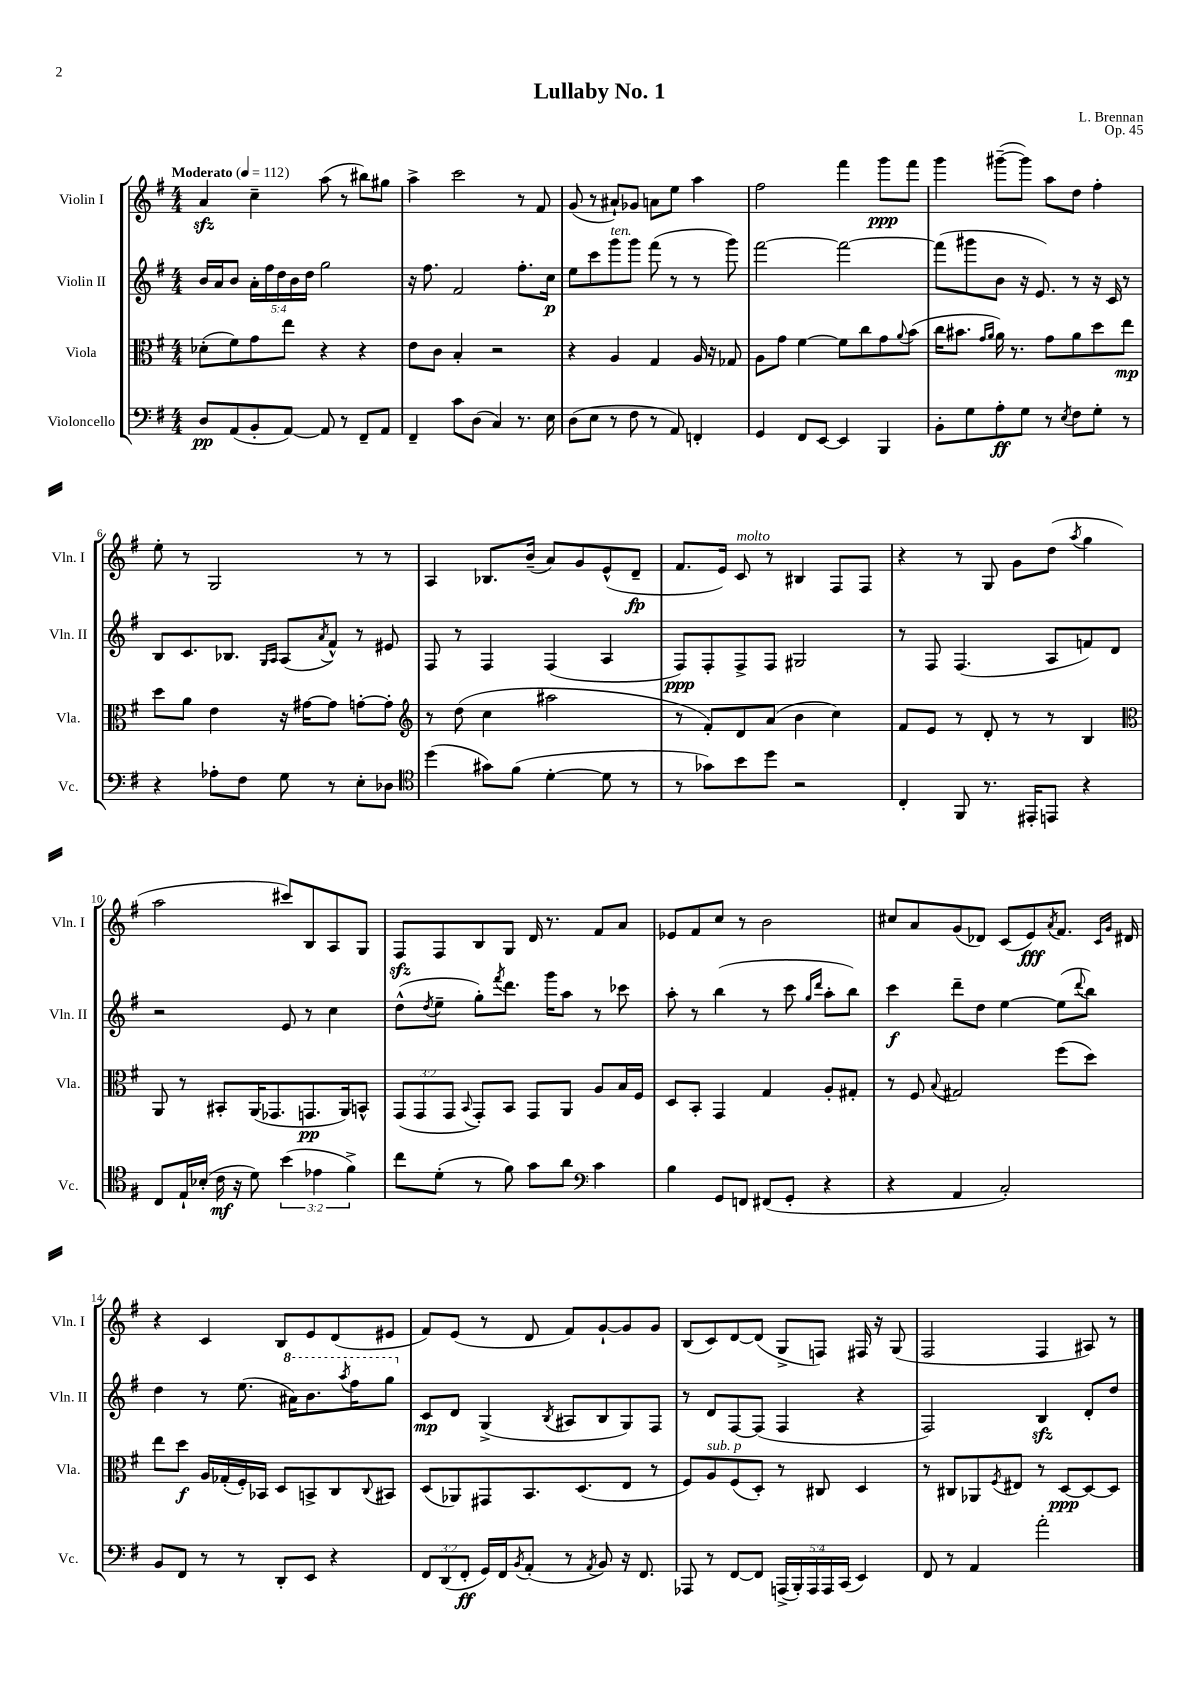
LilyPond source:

\header { title = "Lullaby No. 1" composer = "L. Brennan" opus = "Op. 45" }
<<
\new StaffGroup <<
\new Staff = "s0" \with { instrumentName = "Violin I" shortInstrumentName = "Vln. I" } {
    \clef treble \key g \major \numericTimeSignature \time 4/4 \tempo "Moderato" 4 = 112
    a'4\sfz c''4-- a''8( r8 bis''8) gis''8 |
    a''4-> c'''2 r8 fis'8 |
    g'8( r8 ais'8-!) ges'8 a'8 e''8 a''4 |
    fis''2 fis'''4 g'''8\ppp fis'''8 |
    g'''4 gis'''8~--( gis'''8) a''8 d''8 fis''4-. |
    e''8-. r8 g2 r8 r8 |
    a4 bes8. b'16--( a'8) g'8 e'8-^( d'8--\fp |
    fis'8. e'16) c'8^\markup { \italic "molto" } r8 bis4 fis8 fis8 |
    r4 r8 g8 g'8 d''8( \acciaccatura { a''8 } g''4 |
    a''2 cis'''8) b8 a8 g8 |
    fis8\sfz fis8 b8 g8 d'16 r8. fis'8 a'8 |
    ees'8 fis'8 c''8 r8 b'2 |
    cis''8 a'8 g'8( des'8) c'8( e'8\fff) \acciaccatura { a'8 } fis'8. \grace { c'16 g'16 } dis'16 |
    r4 c'4 b8 e'8 d'8( eis'8 |
    fis'8) e'8( r8 d'8 fis'8) g'8~-! g'8 g'8 |
    b8( c'8) d'8~ d'8( g8-> f8) fis16 r16 g8( |
    fis2 fis4 ais8) r8 \bar "|." |
}
\new Staff = "s1" \with { instrumentName = "Violin II" shortInstrumentName = "Vln. II" } {
    \clef treble \key g \major \numericTimeSignature \time 4/4 \override Staff.TupletNumber.text = #tuplet-number::calc-fraction-text
    b'16 a'16 b'8 \tuplet 5/4 { a'16-. fis''16 d''16 b'16 d''16 } g''2 |
    r16 fis''8. fis'2 fis''8.-. c''16\p |
    e''8 c'''8 g'''8^\markup { \italic "ten." } g'''8 fis'''8( r8 r8 g'''8) |
    fis'''2~ fis'''2~ |
    fis'''8( gis'''8 b'8 r16 e'8.) r8 r16 c'16 r8 |
    b8 c'8. bes8. \grace { g16 a16 } a8( \acciaccatura { a'8 } fis'8-^) r8 eis'8 |
    fis8 r8 fis4 fis4( a4 |
    fis8\ppp) fis8-. fis8-> fis8 gis2 |
    r8 fis8 fis4.( a8 f'8) d'8 |
    r2 e'8 r8 c''4 |
    d''8-^( \acciaccatura { d''8 } e''8-- g''8-.) \acciaccatura { fis'''8 } d'''8. g'''16 a''8 r8 ces'''8 |
    a''8-. r8 b''4( r8 c'''8 \grace { g''16 d'''16 } a''8-. b''8) |
    c'''4\f d'''8-- d''8 e''4~ e''8( \appoggiatura { d'''8 } b''8) |
    d''4 r8 e''8.( \ottava #1 ais''16) b''8. \acciaccatura { a'''8 } fis'''16 g'''8 \ottava #0 |
    c'8\mp d'8 g4->( \acciaccatura { b8 } ais8 b8 g8) fis8 |
    r8 d'8 fis8~ fis8( fis4 r4 |
    fis2) b4\sfz d'8-. d''8 \bar "|." |
}
\new Staff = "s2" \with { instrumentName = "Viola" shortInstrumentName = "Vla." } {
    \clef alto \key g \major \numericTimeSignature \time 4/4 \override Staff.TupletNumber.text = #tuplet-number::calc-fraction-text
    des'8-.( fis'8) g'8 e''8 r4 r4 |
    e'8 c'8 b4-. r2 |
    r4 a4 g4 a16 r16 ges8 |
    a8 g'8 fis'4~ fis'8 c''8 g'8 \appoggiatura { a'8 } b'8( |
    c''16 bis'8. \grace { g'16 a'16 } a'16) r8. g'8 a'8 d''8 e''8\mp |
    d''8 a'8 e'4 r16 gis'16~ gis'8 g'8~-. g'8-. |
    \clef treble r8 d''8( c''4 ais''2 |
    r8 fis'8-.) d'8 a'8( b'4 c''4) |
    fis'8 e'8 r8 d'8-. r8 r8 b4 |
    \clef alto a,8 r8 bis,8-. a,16( ges,8. g,8.\pp a,16) b,8-^ |
    \tuplet 3/2 { g,8( g,8 g,8 } \appoggiatura { b,8 } g,8-.) b,8 g,8 a,8 a8 b16 fis16 |
    d8 b,8-. g,4 g4 a8-. gis8-. |
    r8 fis8 \appoggiatura { b8 } gis2 fis''8( d''8) |
    e''8 d''8\f a16 ges16-.( fis16-.) bes,16 d8 b,8-> c8 \appoggiatura { c8 } bis,8 |
    d8( aes,8) gis,8 b,8. d8.( e8 r8 |
    fis8) a8^\markup { \italic "sub. p" } fis8( d8-.) r8 cis8 d4 |
    r8 cis8 aes,8 \acciaccatura { fis8 } eis8 r8 d8~\ppp d8~ d8 \bar "|." |
}
\new Staff = "s3" \with { instrumentName = "Violoncello" shortInstrumentName = "Vc." } {
    \clef bass \key g \major \numericTimeSignature \time 4/4 \override Staff.TupletNumber.text = #tuplet-number::calc-fraction-text
    d8\pp a,8( b,8-. a,8~) a,8 r8 fis,8-- a,8 |
    fis,4-- c'8 d8( c4) r8. e16 |
    d8( e8 r8 fis8 r8 a,8) f,4-. |
    g,4 fis,8 e,8~ e,4 b,,4 |
    b,8-. g8 a8-.\ff g8 r8 \acciaccatura { e8 } fis8 g8-. r8 |
    r4 aes8-. fis8 g8 r8 e8-. des8 |
    \clef tenor d''4( gis'8) fis'8( d'4~-. d'8 r8 |
    r8 ges'8) b'8 d''8 r2 |
    c4-. fis,8 r8. eis,16-. e,8 r4 |
    c8 e16-! bes16-.( c'16\mf r16 d'8) \tuplet 3/2 { b'4( ees'4 fis'4->) } |
    c''8 d'8-.( r8 fis'8) g'8 a'8 \clef bass c'4 |
    b4 g,8 f,8 fis,8( g,8-. r4 |
    r4 a,4 c2-.) |
    b,8 fis,8 r8 r8 d,8-. e,8 r4 |
    \tuplet 3/2 { fis,8 d,8( fis,8-.\ff } g,16) fis,16 \acciaccatura { b,8 } a,8-.( r8 \acciaccatura { a,8 } b,8) r16 fis,8. |
    aes,,8 r8 fis,8~ fis,8 \tuplet 5/4 { a,,16->( b,,16-.) a,,16 a,,16 c,16( } e,4) |
    fis,8 r8 a,4 a'2-. \bar "|." |
}
>>
>>
